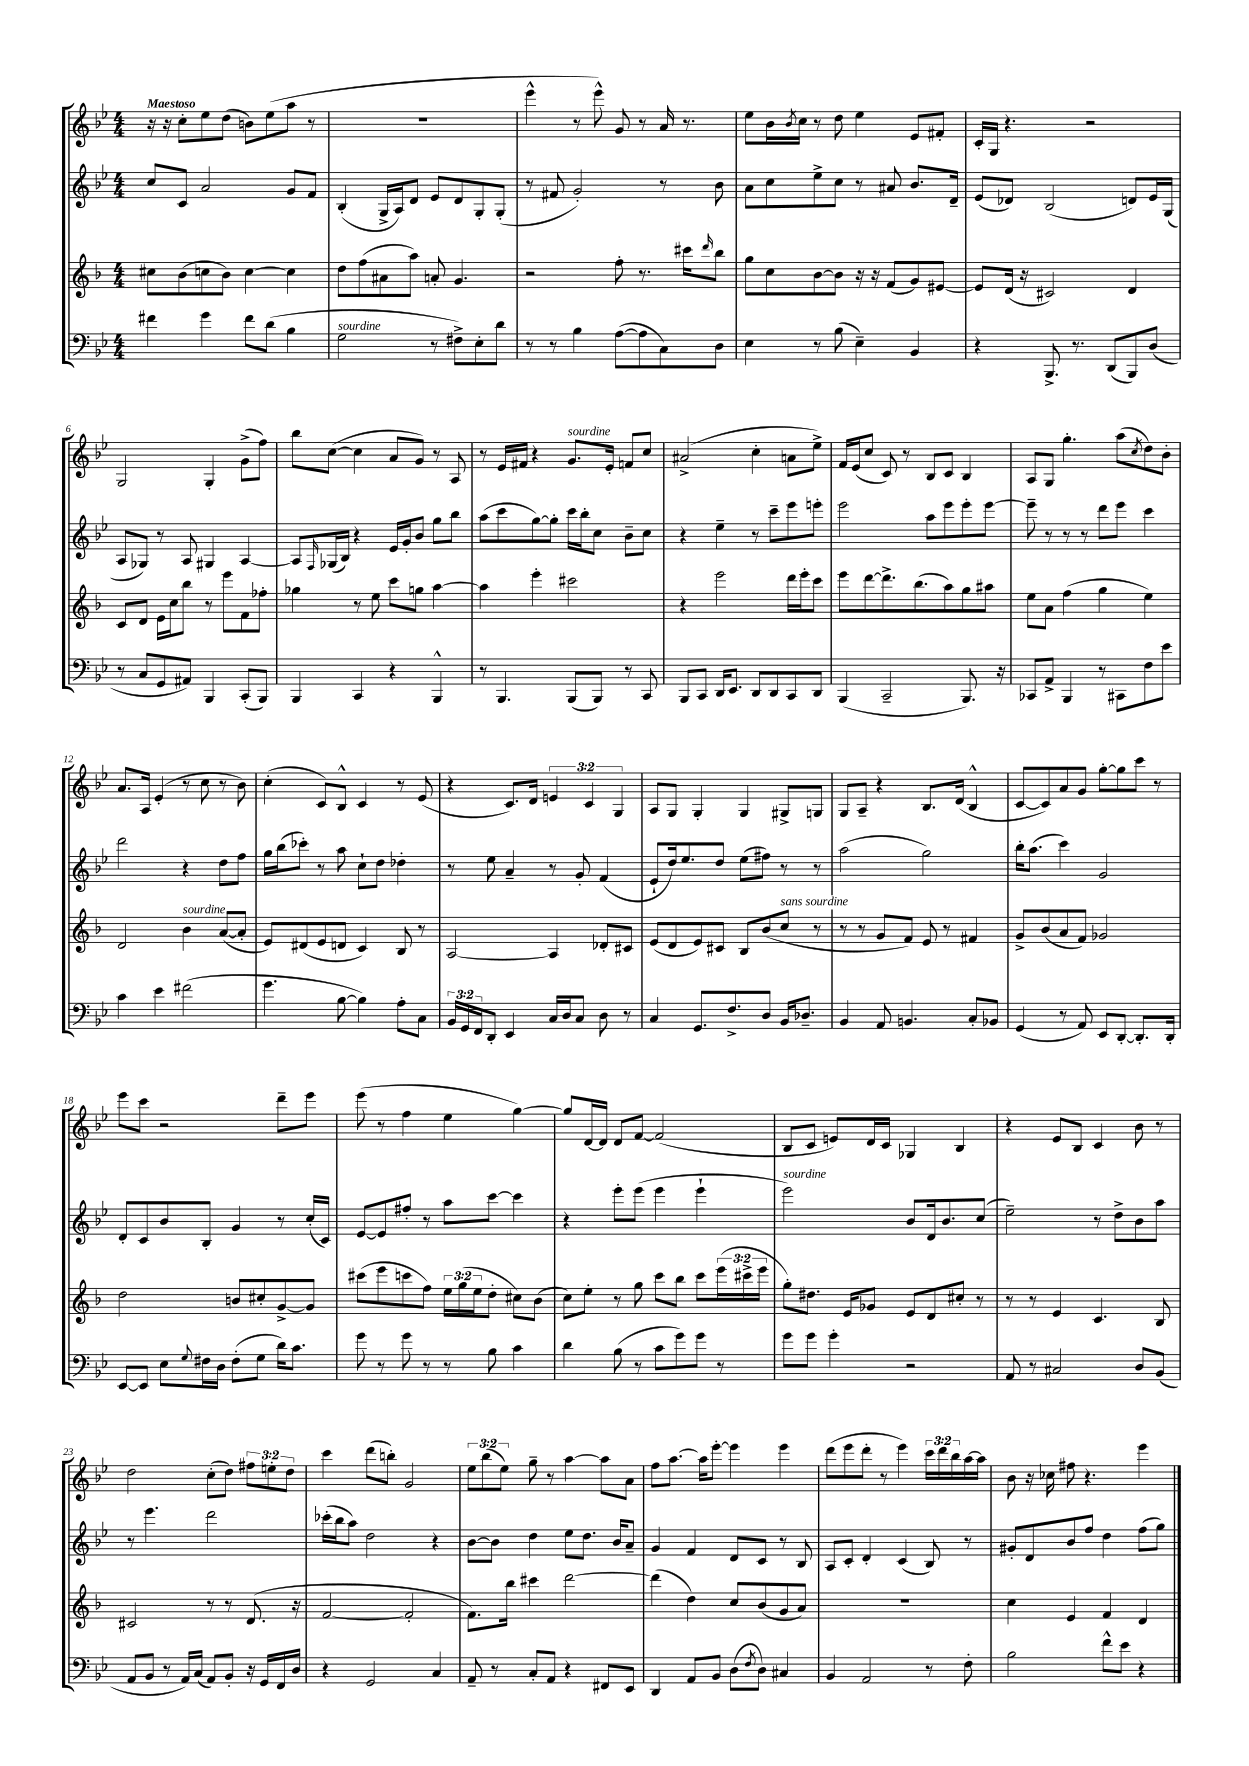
<<
\new StaffGroup <<
\new Staff = "s0" {
    \clef treble \key bes \major \numericTimeSignature \time 4/4 \override Staff.TupletNumber.text = #tuplet-number::calc-fraction-text \tempo "Maestoso"
    r16 r16 c''8-. ees''8 d''8( b'8) ees''8( a''8 r8 |
    R1 |
    ees'''4-^ r8 ees'''8-^) g'8 r8 a'16 r8. |
    ees''8 bes'16 \acciaccatura { bes'8 } c''16 r8 d''8 ees''4 ees'8 fis'8-. |
    c'16-. g16 r4. r2 |
    g2 g4-. g'8->( f''8) |
    bes''8 c''8~( c''4 a'8 g'8) r8 a8 |
    r8 ees'16 fis'16 r4 g'8.^\markup { \italic "sourdine" } ees'16-. f'8 c''8 |
    ais'2->( c''4-. a'8 ees''8->) |
    f'16 ees'16( c''8 c'8) r8 bes8 c'8 bes4 |
    a8 g8 g''4.-. a''8( \acciaccatura { c''8 } d''8) bes'8-. |
    a'8. a16 ees'4-.( r8 c''8 r8 bes'8) |
    c''4-.( c'8) bes8-^ c'4 r8 ees'8( |
    r4 c'8.) d'16 \tuplet 3/2 { e'4 c'4 g4 } |
    a8 g8 g4-. g4 gis8-> g8 |
    g8 a8-- r4 bes8. d'16( bes4-^ |
    c'8~ c'8) a'8 g'8 g''8~-. g''8 c'''8 r8 |
    ees'''8 c'''8 r2 d'''8-- ees'''8 |
    ees'''8( r8 f''4 ees''4 g''4~) |
    g''8 d'16~ d'16 d'8 f'8~ f'2( |
    bes8 c'8 e'8) d'16 c'16 ges4 bes4 |
    r4 ees'8 bes8 c'4 bes'8 r8 |
    d''2 c''8-.( d''8) \tuplet 3/2 { fis''8 e''8-. d''8 } |
    c'''4 d'''8( b''8-.) g'2 |
    \tuplet 3/2 { ees''8 bes''8( ees''8) } g''8-- r8 a''4~ a''8 a'8 |
    f''8 a''8.~ a''16 ees'''8~-. ees'''4 ees'''4 |
    d'''8( ees'''8 d'''8-. r8 ees'''4) \tuplet 3/2 { c'''16 d'''16 bes''16 } a''16~ a''16 |
    bes'8 r16 ces''16 fis''8 r4. ees'''4 \bar "|." |
}
\new Staff = "s1" {
    \clef treble \key bes \major \numericTimeSignature \time 4/4
    c''8 c'8 a'2 g'8 f'8 |
    bes4-.( g16-> a16) d'8 ees'8 d'8 g8-. g8-.( |
    r8 fis'8 g'2-.) r8 bes'8 |
    a'8 c''8 ees''8-> c''8 r8 ais'8 bes'8. d'16-- |
    ees'8( des'8) bes2( d'8) ees'16 g16( |
    a8 ges8) r8 a8 gis4 a4~ |
    a8 \grace { f16 } ges16( bes16) r4 ees'16 g'16-. bes'8 g''8 bes''8 |
    a''8( c'''8 g''8~) g''8-. c'''16 bes''16-. c''8 bes'8-- c''8 |
    r4 ees''4-- r8 c'''8-- ees'''8 e'''8-. |
    ees'''2 a''8 ees'''8 ees'''8-. ees'''8~ |
    ees'''8-- r8 r8 r8 d'''8 ees'''8 c'''4 |
    d'''2 r4 d''8 f''8 |
    g''16 bes''16( ces'''8-.) r8 a''8 c''8-! d''8 des''4-. |
    r8 ees''8 a'4-- r8 g'8-. f'4( |
    ees'8-! d''16) ees''8. d''8 ees''8( fis''8) r8 r8 |
    a''2( g''2) |
    bes''16-. a''8.( c'''4) g'2 |
    d'8-. c'8 bes'8 bes8-. g'4 r8 c''16-.( c'16) |
    ees'8~ ees'8 fis''8-. r8 a''8 c'''8~ c'''4 |
    r4 ees'''8-. ees'''8( ees'''4 ees'''4-! |
    ees'''2^\markup { \italic "sourdine" }) bes'8 d'16 bes'8. c''8( |
    ees''2--) r8 d''8-> bes'8 a''8 |
    r8 ees'''4. d'''2 |
    ces'''16-.( bes''16 a''8) d''2 r4 |
    bes'8~ bes'8 d''4 ees''8 d''8. bes'16 a'8-- |
    g'4 f'4 d'8 c'8 r8 bes8 |
    a8 c'8-. d'4-. c'4( bes8) r8 |
    gis'8-. d'8 bes'8 f''8 d''4 f''8( g''8) \bar "|." |
}
\new Staff = "s2" {
    \clef treble \key f \major \numericTimeSignature \time 4/4 \override Staff.TupletNumber.text = #tuplet-number::calc-fraction-text
    cis''8 bes'8( c''8 bes'8) c''4~ c''4 |
    d''8 f''8( ais'8 a''8) a'8-. g'4. |
    r2 f''8-. r8. cis'''16 \grace { d'''16 } bes''8 |
    g''8 c''8 bes'8~ bes'8 r16 r16 f'8( g'8) eis'8~ |
    eis'8 d'16( r16 cis'2) d'4 |
    c'8 d'8 e'16 c''16 bes''8 r8 e'''8 f'8 fes''8-. |
    ges''4 r8 e''8 c'''8 g''8 a''4~ |
    a''4 e'''4-. cis'''2 |
    r4 e'''2 d'''16 e'''16-. c'''8 |
    e'''8 d'''8~ d'''8.-> bes''8.( a''8) g''8 ais''8 |
    e''8 a'8 f''4( g''4 e''4) |
    d'2 bes'4^\markup { \italic "sourdine" } a'8~( a'8-. |
    e'8) dis'8( e'8 d'8 c'4) bes8 r8 |
    a2~ a4 des'8-. cis'8 |
    e'8( d'8 e'8) cis'8 bes8 bes'8( c''8^\markup { \italic "sans sourdine" } r8 |
    r8 r8 g'8 f'8) e'8 r8 fis'4 |
    g'8-> bes'8( a'8 f'8) ges'2 |
    d''2 b'8 cis''8-. g'8~-> g'8 |
    cis'''8( e'''8 c'''8 f''8) \tuplet 3/2 { e''16 g''16( e''16 } d''8-. cis''8) bes'8( |
    c''8) e''8-. r8 g''8 c'''8 bes''8 c'''8 \tuplet 3/2 { e'''16( cis'''16-> e'''16 } |
    g''8-.) dis''8. e'16 ges'8 e'8 d'8 cis''8-. r8 |
    r8 r8 e'4 c'4. bes8 |
    cis'2 r8 r8 d'8.( r16 |
    f'2~ f'2-. |
    f'8.) bes''16 cis'''4 d'''2~ |
    d'''4( d''4) c''8 bes'8( g'8 a'8) |
    R1 |
    c''4 e'4 f'4 d'4 \bar "|." |
}
\new Staff = "s3" {
    \clef bass \key bes \major \numericTimeSignature \time 4/4 \override Staff.TupletNumber.text = #tuplet-number::calc-fraction-text
    fis'4 g'4 fis'8 d'8( bes4 |
    g2^\markup { \italic "sourdine" } r8 fis8->) ees8-. d'8 |
    r8 r8 bes4 a8~( a8 c8) d8 |
    ees4 r8 bes8( ees4--) bes,4 |
    r4 bes,,8.-> r8. d,8( bes,,8) d8( |
    r8 c8 g,8 ais,8) bes,,4 c,8-.( bes,,8) |
    bes,,4 c,4 r4 bes,,4-^ |
    r8 bes,,4. bes,,8( bes,,8) r8 c,8 |
    bes,,8 c,8 d,16 ees,8. d,8 d,8 c,8 d,8 |
    bes,,4( c,2-- bes,,8.) r16 |
    ces,8 a,8-> bes,,4 r8 cis,8 f8 ees'8 |
    c'4 ees'4 fis'2( |
    g'4. bes8~ bes4) a8-. c8 |
    \tuplet 3/2 { bes,16 g,16 f,16 } d,8-. ees,4 c16 d16 c8 d8 r8 |
    c4 g,8. f8.-> d8 bes,16 des8.-- |
    bes,4 a,8 b,4. c8-. bes,8 |
    g,4( r8 a,8) ees,8 d,8~-. d,8.-. d,16-. |
    ees,8~ ees,8 ees8 \appoggiatura { g8 } fis16 d16 fis8-.( g8 d'16) c'8. |
    g'8 r8 g'8 r8 r8 bes8 c'4 |
    d'4 bes8( r8 c'8 g'8) g'8 r8 |
    g'8 g'8 g'4-. r2 |
    a,8 r8 cis2 d8 bes,8( |
    a,8 bes,8 r8 a,16) c16( a,8) bes,8-. r16 g,16 f,16 d16 |
    r4 g,2 c4 |
    a,8-- r8 c8-. a,8 r4 fis,8 ees,8 |
    d,4 a,8 bes,8 d8( \acciaccatura { f8 } d8) cis4 |
    bes,4 a,2 r8 f8-. |
    bes2 f'8-^ ees'8 r4 \bar "|." |
}
>>
>>
